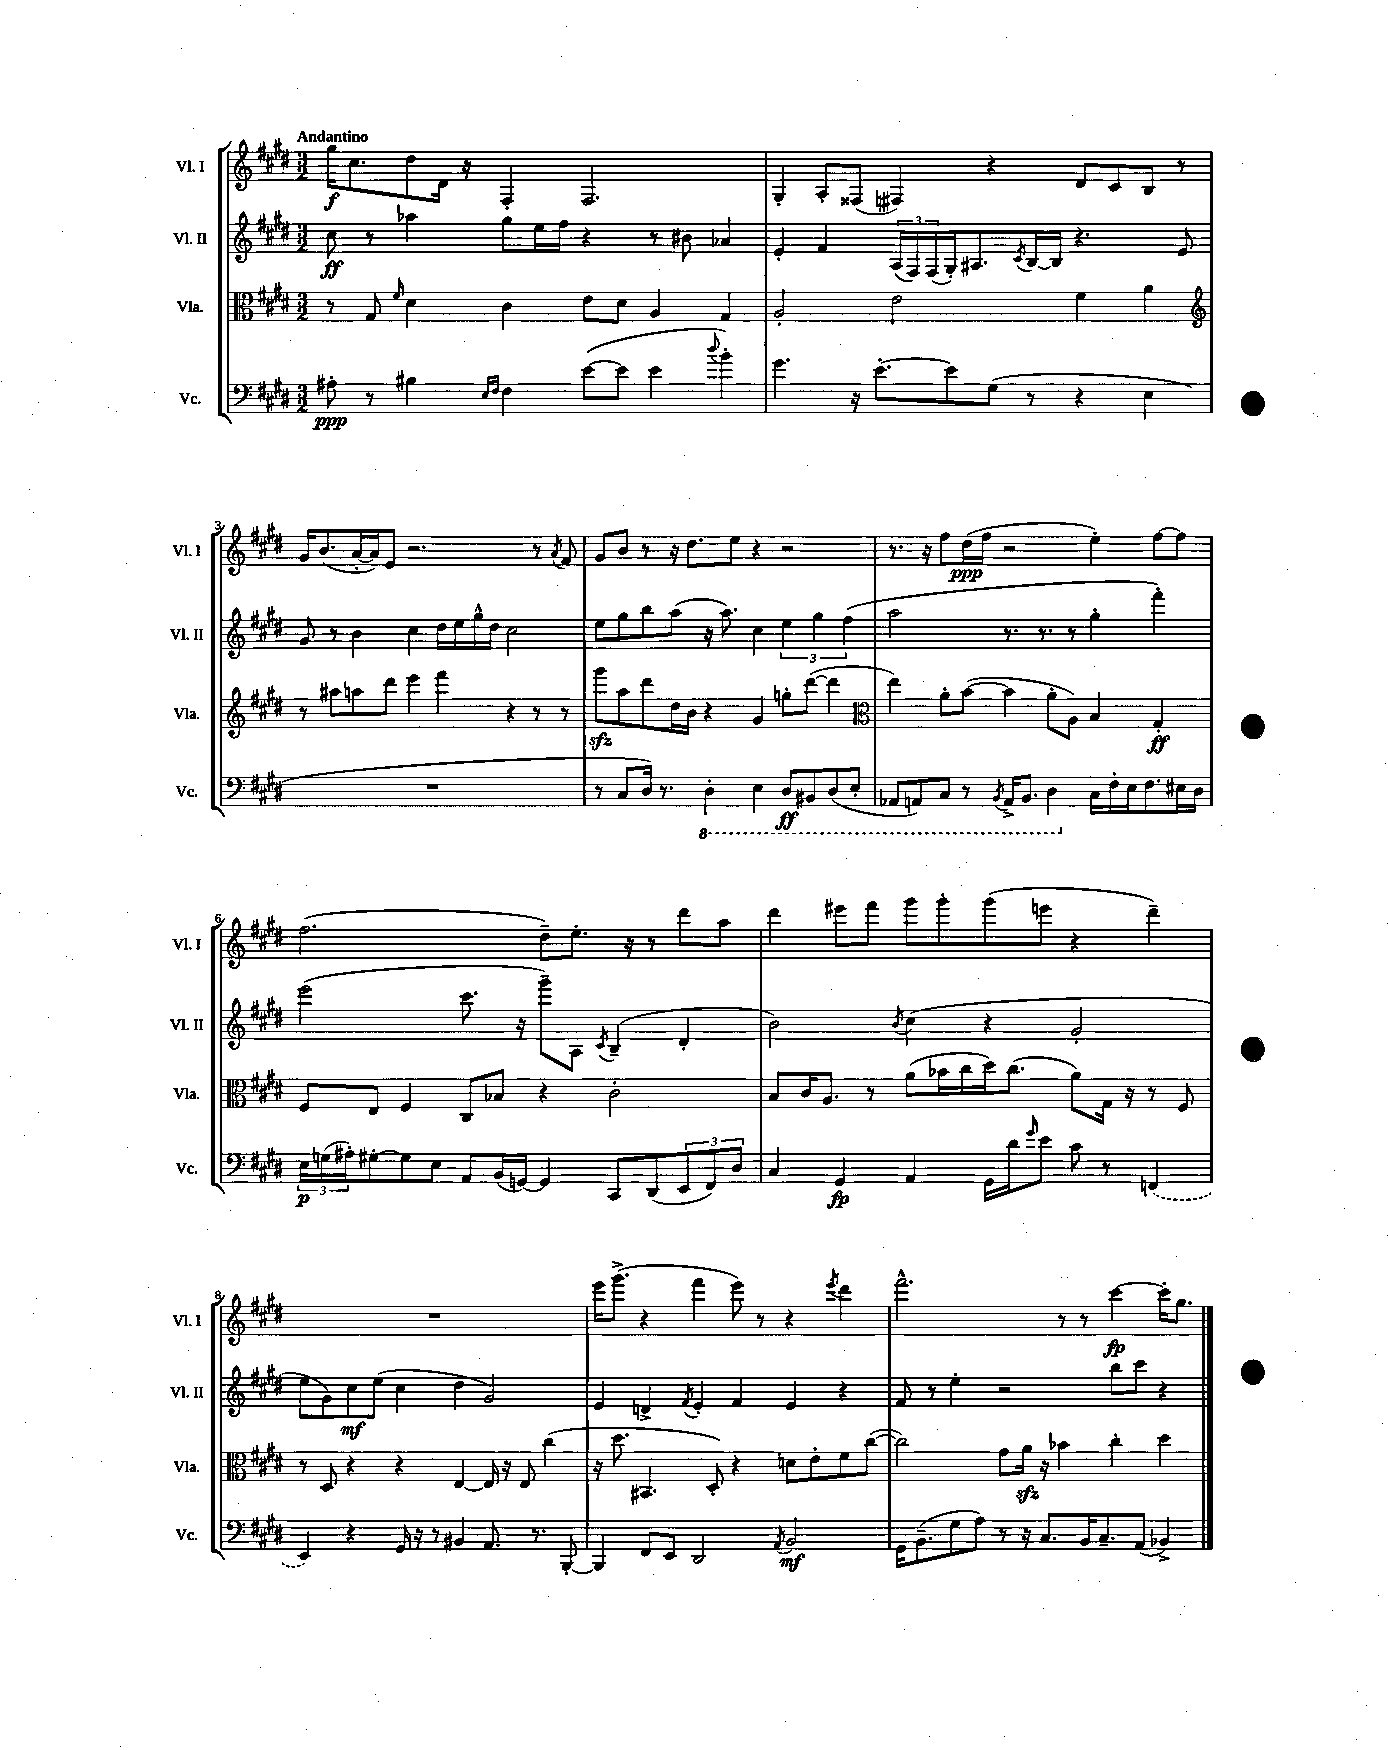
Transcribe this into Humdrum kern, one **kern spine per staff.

**kern	**kern	**kern	**kern
*staff4	*staff3	*staff2	*staff1
*clefF4	*clefC3	*clefG2	*clefG2
*k[f#c#g#d#]	*k[f#c#g#d#]	*k[f#c#g#d#]	*k[f#c#g#d#]
*M3/2	*M3/2	*M3/2	*M3/2
8A#'	8r	8cc#	16gg#
.	.	.	8.cc#
8r	8G#	8r	.
.	16qqf#	.	.
4B#	4d#	4aa-	8dd#
.	.	.	16d#
.	.	.	16r
16qqE	.	.	.
16qqF#	.	.	.
4F#	4c#	8gg#	4F#'
.	.	16ee	.
.	.	16ff#	.
([8e	8e	4r	2.F#
8e]	8d#	.	.
4e	4A	8r	.
.	.	8b#	.
8qqdd#	.	.	.
4b')	4G#	4a-	.
=	=	=	=
4.g#	2A'	4e'	4G#'
.	.	4f#	8A'
16r	.	.	(8F##
[8.e'	.	.	.
.	2e	(24A	4F#)
.	.	24F#)	.
.	.	(24F#	.
8e]	.	16G#')	.
.	.	8.A#	.
(8G#	.	.	4r
.	.	8qc#	.
8r	.	[16B	.
.	.	16B]	.
4r	4f#	4.r	8d#
.	.	.	8c#
4E	4a	.	8B
.	.	8e	8r
=	=	=	=
*	*clefG2	*	*
1.r	8r	8g#	16g#
.	.	.	(8.b
.	8aa#	8r	.
.	8aa	4b	[16a'
.	.	.	16a])
.	8ddd#	.	8e
.	4eee	4cc#	2.r
.	4fff#	16dd#	.
.	.	16ee	.
.	.	16gg#^^	.
.	.	16dd#	.
.	4r	2cc#	.
.	8r	.	8r
.	.	.	8qa
.	8r	.	8f#
=	=	=	=
8r	8ggg#	8ee	8g#
8C#	8aa	8gg#	8b
16D#)	8ddd#	8bb	8r
8.r	.	.	.
.	16dd#	(8aa	16r
.	16b	.	8.dd#
4DD#'	4r	16r	.
.	.	8.aa)	.
.	.	.	8ee
4EE	4g#	4cc#	4r
8DD#	8gg'	6ee	2r
8BBB#	([8ddd#	.	.
.	.	6gg#	.
(8DD#	4ddd#]	.	.
.	.	(6ff#	.
8EE'	.	.	.
=	=	=	=
*	*clefC3	*	*
8AAA-	4ee)	2aa	8.r
8AAA)	.	.	.
.	.	.	16r
8CC#	8a'	.	8ff#
8r	([8b	.	(16dd#
.	.	.	16ff#
8qBBB	.	.	.
16AAA^	4b]	8.r	2r
8.BBB	.	.	.
.	.	8.r	.
4DD#	8a'	.	.
.	8A)	8r	.
16C#	4B	4gg#'	4ee')
16F#'	.	.	.
16E	.	.	.
8.F#	.	.	.
.	4G#'	4fff#')	[8ff#
16E#	.	.	8ff#]
16D#	.	.	.
=	=	=	=
24E	8F#	(2eee	(2.ff#
(24G	.	.	.
24A#')	.	.	.
[8G#'	8E	.	.
8G#]	4F#	.	.
8E	.	.	.
8AA	8C#	8.ccc#	.
(16BB	8B-	.	.
[16GG)	.	16r	.
4GG]	4r	8ggg#~)	8dd#~)
.	.	8A	8.ee'
.	.	8qc#	.
8CC#	2c#'	(4B~	.
.	.	.	16r
(8DD#	.	.	8r
12EE	.	4d#'	8ddd#
12FF#)	.	.	.
.	.	.	8aa
12D#	.	.	.
=	=	=	=
4C#	8B	2b)	4ddd#
.	16c#	.	.
.	8.A	.	.
4GG#	.	.	8eee#
.	8r	.	8fff#
.	.	8qb	.
4AA	(8a	(4cc#	8ggg#
.	16b-	.	8ggg#'
.	16cc#	.	.
16GG#	16dd#)	4r	(8ggg#
16d#	(8.cc#	.	.
16qqg#	.	.	.
8e	.	.	8eee
8c#	8a)	2g#'	4r
8r	16G#	.	.
.	16r	.	.
(4FF	8r	.	4ddd#~)
.	8F#	.	.
=	=	=	=
4EE)	8r	8ee	1.r
.	8D#	8g#)	.
4r	4r	8cc#	.
.	.	(8ee	.
16GG#	4r	4cc#	.
16r	.	.	.
8r	.	.	.
4BB#	[4E	4dd#	.
8.AA	16E]	2g#)	.
.	16r	.	.
.	8E	.	.
8.r	.	.	.
.	(4cc#	.	.
[8BBB'	.	.	.
=	=	=	=
4BBB]	16r	4e	16eee
.	8.dd#	.	(8.ggg#^
8FF#	4.BB#	4d^	4r
8EE	.	.	.
.	.	8qf#	.
2DD#	.	4e'	4fff#
.	8D#')	.	.
.	4r	4f#	8eee)
.	.	.	8r
8qAA	.	.	.
2BB	8d	4e	4r
.	8e'	.	.
.	.	.	8qeee
.	8f#	4r	4ddd#
.	([8cc#	.	.
=	=	=	=
16GG#	2cc#])	8f#	2.fff#^^
(8.BB~	.	.	.
.	.	8r	.
8G#	.	4ee'	.
8A)	.	.	.
8r	8g#	2r	.
16r	16a	.	.
8.C#	16r	.	.
.	4b-	.	8r
16BB	.	.	8r
8.C#~	.	.	.
.	4cc#'	8bb	[4ccc#
(8AA	.	8ccc#	.
4BB-^)	4dd#	4r	16ccc#']
.	.	.	8.gg#
==	==	==	==
*-	*-	*-	*-
